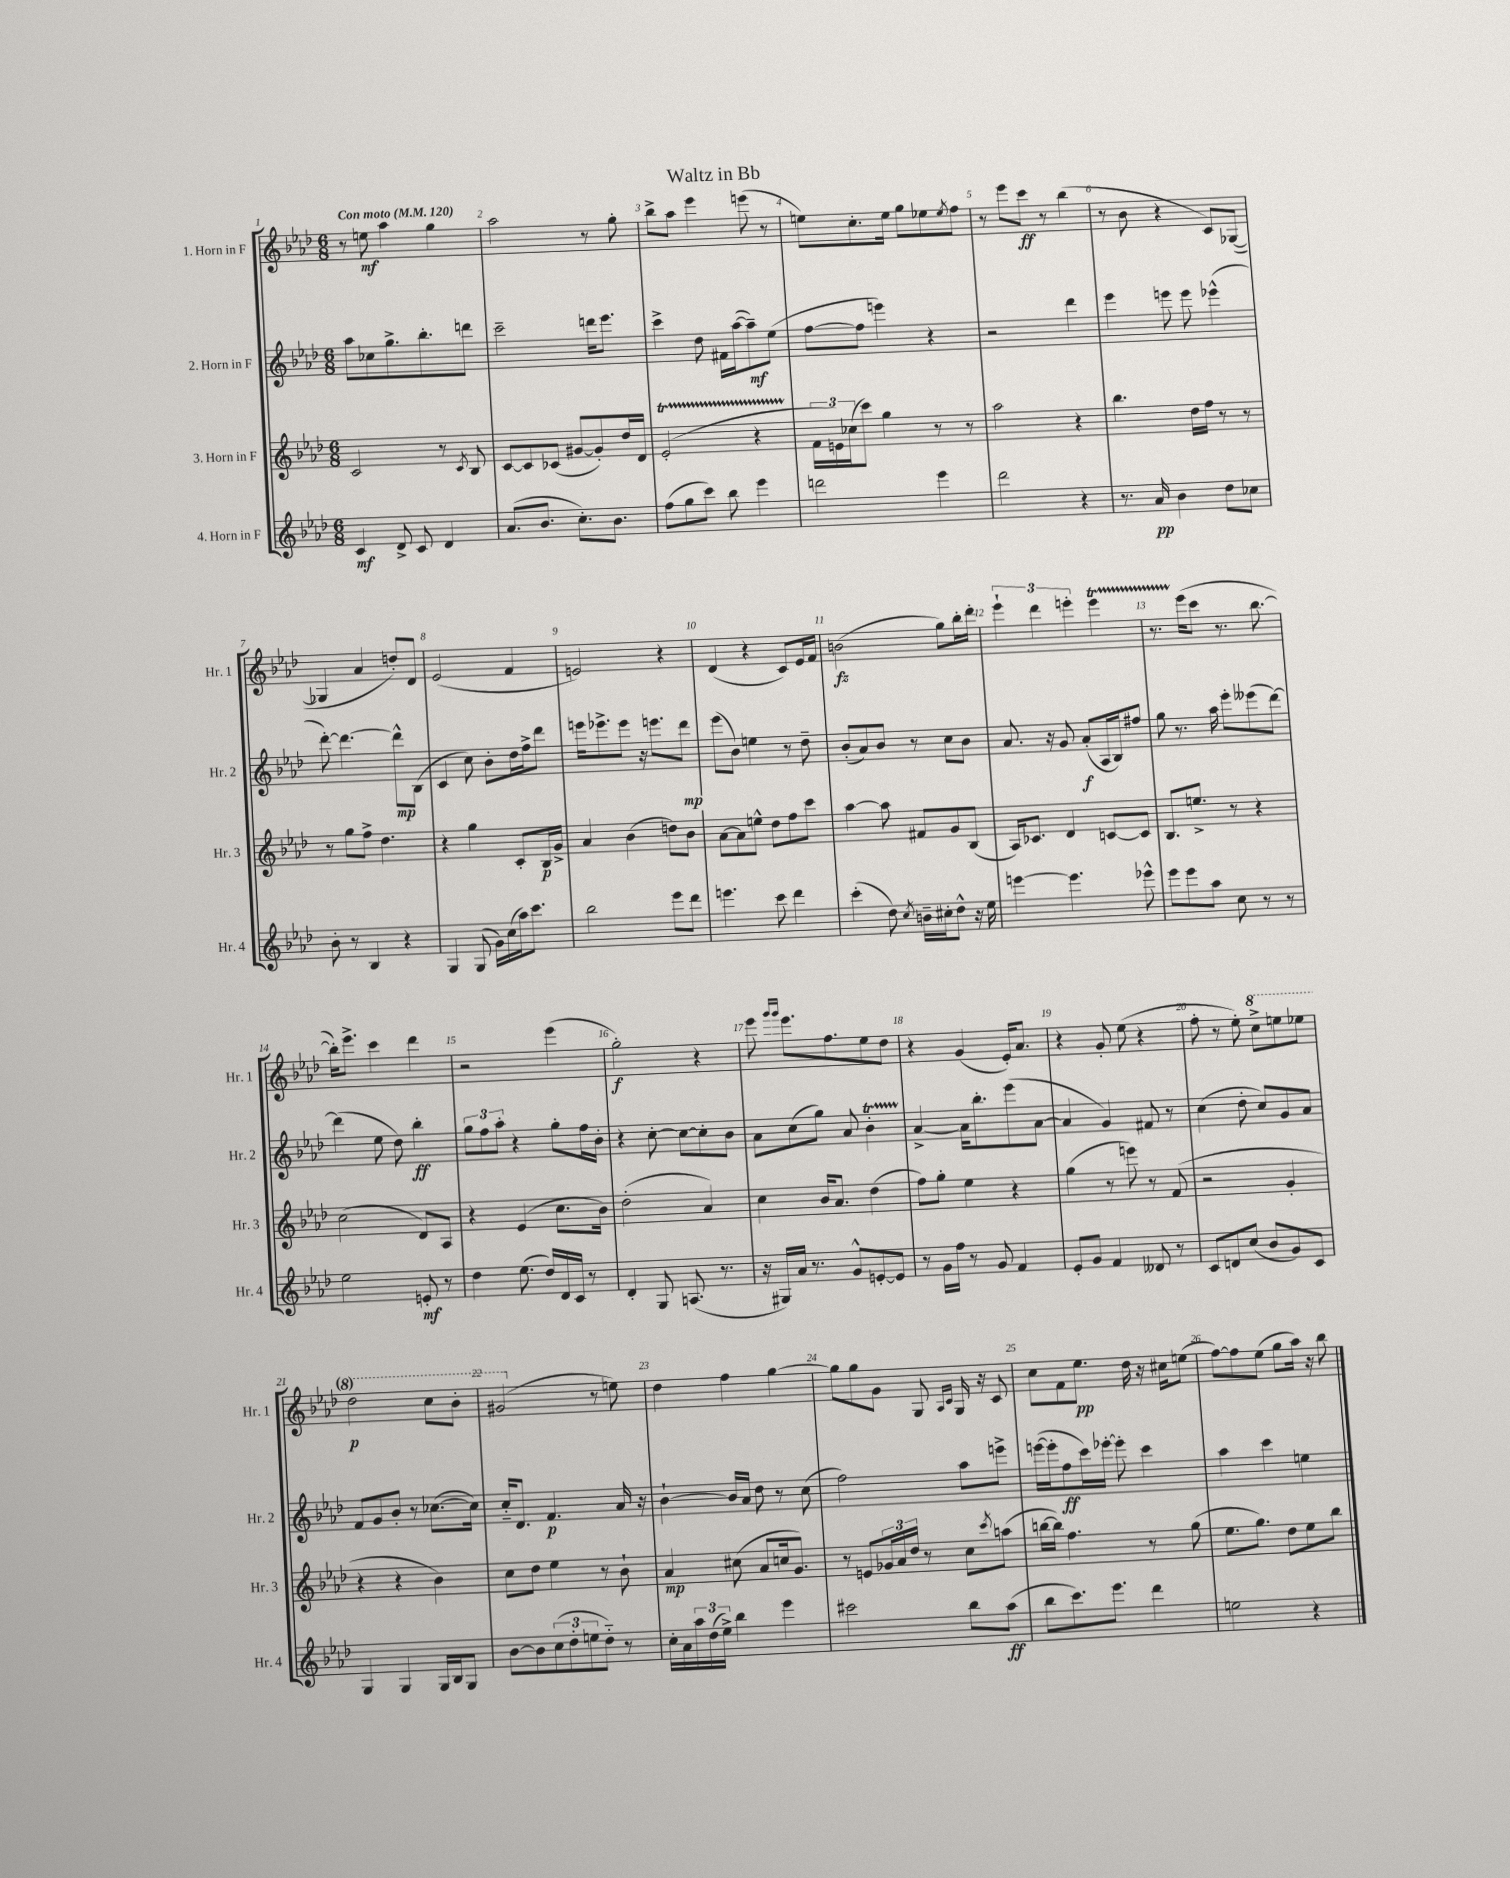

**kern	**dynam	**kern	**dynam	**kern	**dynam	**kern	**dynam
*part4	*part4	*part3	*part3	*part2	*part2	*part1	*part1
*staff4	*staff4	*staff3	*staff3	*staff2	*staff2	*staff1	*staff1
*I"4. Horn in F	*	*I"3. Horn in F	*	*I"2. Horn in F	*	*I"1. Horn in F	*
*I'Hr. 4	*	*I'Hr. 3	*	*I'Hr. 2	*	*I'Hr. 1	*
*clefG2	*	*clefG2	*	*clefG2	*	*clefG2	*
*k[b-e-a-d-]	*	*k[b-e-a-d-]	*	*k[b-e-a-d-]	*	*k[b-e-a-d-]	*
*M6/8	*	*M6/8	*	*M6/8	*	*M6/8	*
*MM120	*	*MM120	*	*MM120	*	*MM120	*
=1	=1	=1	=1	=1	=1	=1	=1
!	!	!	!	!	!	!LO:TX:a:B:t=Con moto	!
4c/	mf	2c/	.	8aa-\L	.	8r	.
.	.	.	.	8cc-X\	.	8een\	mf
8d-^/	.	.	.	8.gg^\	.	4aa-\	.
8c/	.	.	.	.	.	.	.
.	.	.	.	8.bb-'\	.	.	.
4d-/	.	8r	.	.	.	4gg\	.
.	.	8qc/	.	.	.	.	.
.	.	8B-/	.	8dddn\J	.	.	.
=2	=2	=2	=2	=2	=2	=2	=2
(8.a-/L	.	[8c/L	.	2ccc~\	.	2aa-\	.
.	.	8c/]	.	.	.	.	.
8.b-/J	.	.	.	.	.	.	.
.	.	(8c-X/J	.	.	.	.	.
8.cc'\L)	.	[8g#X/L	.	.	.	.	.
.	.	8g#'/])	.	16dddn\KL	.	8r	.
8.b-\J	.	.	.	8.eee-\J	.	.	.
.	.	16dd-/L	.	.	.	8gg'\	.
.	.	16d-/JJ	.	.	.	.	.
=3	=3	=3	=3	=3	=3	=3	=3
(8ff\L	.	(2e-T'/	.	4ccc^\	.	8bb-^\L	.
8gg\	.	.	.	.	.	8aa-\J	.
8ccc\J)	.	.	.	8dd-\	.	4eee-\	.
8bb-\	.	.	.	16f#X\LL	.	.	.
.	.	.	.	([16aa-\J	.	.	.
4eee-\	.	4r	.	8aa-~\])	mf	(8eeen\	.
.	.	.	.	(8ee-\J	.	8r	.
=4	=4	=4	=4	=4	=4	=4	=4
2dddn\	.	24f\LL	.	[8ff\L	.	8een\L)	.
.	.	24en\)	.	.	.	.	.
.	.	(24cc-X\J	.	.	.	.	.
.	.	8ccc\J)	.	8ff\J]	.	8.cc'\	.
.	.	4gg\	.	4eeen\)	.	.	.
.	.	.	.	.	.	16ee\Jk	.
.	.	.	.	.	.	8gg\L	.
4eee-\	.	8r	.	4r	.	8ee-X\	.
.	.	.	.	.	.	8qee-/	.
.	.	8r	.	.	.	8ff\J	.
=5	=5	=5	=5	=5	=5	=5	=5
2ddd-\	.	2aa-\	.	2r	.	8r	.
.	.	.	.	.	.	8eee-\L	.
.	.	.	.	.	.	8ccc\J	ff
.	.	.	.	.	.	8r	.
4r	.	4r	.	4ddd-\	.	(4bb-\	.
=6	=6	=6	=6	=6	=6	=6	=6
8.r	.	4.bb-\	.	4eee-\	.	8r	.
.	.	.	.	.	.	8b-\	.
16a-/	pp	.	.	.	.	.	.
4b-\	.	.	.	8eeen\	.	4r	.
.	.	16dd-\LL	.	8eee\	.	.	.
.	.	16ff\JJ	.	.	.	.	.
8dd-\L	.	8r	.	(4eee-X^^\	.	8c/L)	.
8cc-X\J	.	8r	.	.	.	([8G-X/J	.
!!LO:LB:g=z
=7	=7	=7	=7	=7	=7	=7	=7
8b-'\	.	8r	.	[8ddd-'\)	.	4G-X/]	.
8r	.	8gg\L	.	4.ddd-\_	.	.	.
4B-/	.	8ff^\J	.	.	.	4a-/	.
.	.	4.dd-\	.	.	.	.	.
4r	.	.	.	8ddd-^^\L]	mp	8ddn'/L)	.
.	.	.	.	(8B-\J	.	8d-/J	.
=8	=8	=8	=8	=8	=8	=8	=8
4G/	.	4r	.	4c/	.	(2e-/	.
(8G/	.	4gg\	.	8cc\)	.	.	.
16g\LL)	.	.	.	8b-'\L	.	.	.
(16cc\	.	.	.	.	.	.	.
16aa-\J)	.	8c'/L	.	16dd-\L	.	4f/	.
8.ccc\J	.	.	.	16ff^\J	.	.	.
.	.	16B-/L	p	8ddd-\J	.	.	.
.	.	16g^/JJ	.	.	.	.	.
=9	=9	=9	=9	=9	=9	=9	=9
2bb-\	.	4a-/	.	16eeen\KL	.	2en/)	.
.	.	.	.	8.eee-X^\	.	.	.
.	.	(4b-\	.	8eee-\J	.	.	.
.	.	.	.	16r	.	.	.
.	.	.	.	8.eeen\L	.	.	.
8eee-\L	.	8ddn\L)	.	.	.	4r	.
8ddd-\J	.	8b-\J	.	8ddd-\J	mp	.	.
=10	=10	=10	=10	=10	=10	=10	=10
4.eeen\	.	[8a-\L	.	(8eee-\L	.	(4d-/	.
.	.	8a-\]	.	8b-\J)	.	.	.
.	.	8een^^\J	.	4een\	.	4r	.
8ccc\	.	8dd-\L	.	.	.	.	.
4ddd-\	.	8ff\	.	8r	.	8c/L)	.
.	.	8ccc\J	.	8dd-~\	.	16e-/L	.
.	.	.	.	.	.	16f/JJ	.
=11	=11	=11	=11	=11	=11	=11	=11
(4ccc'\	.	[4aa-\	.	(8b-'/L	.	(2bn\	fz
.	.	.	.	8a-/)	.	.	.
8dd-\)	.	8aa-\]	.	8b-/J	.	.	.
8qcc/	.	.	.	.	.	.	.
16bn~\LL	.	8f#X/L	.	8r	.	.	.
16cc#X'\J	.	.	.	.	.	.	.
8dd-^^\J	.	8g/	.	8cc\L	.	8gg\L)	.
16r	.	(8B-/J	.	8b-\J	.	16bb-'\L	.
16ee-\	.	.	.	.	.	16ddd-'\JJ	.
=12	=12	=12	=12	=12	=12	=12	=12
[4eeen\	.	16A-/KL)	.	8.a-/	.	6eee-`\	.
.	.	8.c-X/J	.	.	.	.	.
.	.	.	.	.	.	6ddd-\	.
.	.	.	.	16r	.	.	.
4.eee\]	.	4d-/	.	8g/	.	.	.
.	.	.	.	.	.	6eeen'\	.
.	.	.	.	(8a-'/L	f	.	.
.	.	[8cn/L	.	16A-/L	.	4eeet\	.
.	.	.	.	16B-/J)	.	.	.
8eee-X^^\	.	8c/J]	.	8ff#X/J	.	.	.
=13	=13	=13	=13	=13	=13	=13	=13
8eee-\L	.	8.B-/L	.	8gg\	.	8.r	.
8eee-\	.	.	.	8.r	.	.	.
.	.	8.een^/J	.	.	.	(16eee-\KL	.
8aa-\J	.	.	.	.	.	8ccc\J	.
.	.	.	.	16aa-\	.	.	.
8cc\	.	8r	.	8eee-'\L	.	8.r	.
8r	.	4r	.	(8eee--X\	.	.	.
.	.	.	.	.	.	[8.bb-\	.
8r	.	.	.	[8ddd-\J)	.	.	.
!!LO:LB:g=z
=14	=14	=14	=14	=14	=14	=14	=14
2ee-\	.	(2cc\	.	(4ddd-\]	.	16bb-'\KL])	.
.	.	.	.	.	.	8.eee-^\J	.
.	.	.	.	8ee-\	.	4ccc\	.
.	.	.	.	8dd-\)	.	.	.
8en'/	mf	8d-/L)	.	4bb-'\	ff	4ddd-\	.
8r	.	8A-/J	.	.	.	.	.
=15	=15	=15	=15	=15	=15	=15	=15
4dd-\	.	4r	.	12gg\L	.	2r	.
.	.	.	.	12ff\	.	.	.
.	.	.	.	12aa-'\J	.	.	.
(8.ee-\	.	(4e-/	.	4r	.	.	.
16dd-/LL)	.	.	.	.	.	.	.
16d-/	.	8.cc\L	.	8gg'\L	.	(4eee-\	.
16c/JJ	.	.	.	.	.	.	.
8r	.	.	.	16ff\L	.	.	.
.	.	16b-\Jk)	.	16b-'\JJ	.	.	.
=16	=16	=16	=16	=16	=16	=16	=16
4d-'/	.	(2dd-'\	.	4r	.	2gg'\)	f
8G/	.	.	.	[8cc'\	.	.	.
(8.An/	.	.	.	8cc\L_	.	.	.
.	.	4a-/)	.	8cc'\]	.	4r	.
8.r	.	.	.	.	.	.	.
.	.	.	.	8b-\J	.	.	.
=17	=17	=17	=17	=17	=17	=17	=17
16r	.	4cc\	.	8a-\L	.	8eee-\	.
16G#X/LL)	.	.	.	.	.	.	.
.	.	.	.	.	.	16qqggg/LL	.
.	.	.	.	.	.	16qqggg/JJ	.
16a-/JJ	.	.	.	(8cc\	.	8.eee-\L	.
8.r	.	.	.	.	.	.	.
.	.	16b-/KL	.	8gg\J)	.	.	.
.	.	8.a-/J	.	.	.	8.ff\	.
8g^^/L	.	.	.	8a-/	.	.	.
[8en'/	.	(4dd-\	.	4b-T'\	.	8ee-\	.
8e/J]	.	.	.	.	.	8dd-\J	.
=18	=18	=18	=18	=18	=18	=18	=18
8r	.	8ff\L)	.	[4a-^/	.	4r	.
16g\LL	.	8gg'\J	.	.	.	.	.
16ff\JJ	.	.	.	.	.	.	.
8r	.	4ee-\	.	16a-\KL]	.	(4g/	.
.	.	.	.	8.bb-'\	.	.	.
8g/	.	.	.	.	.	.	.
4f/	.	4r	.	(8eee-\	.	16e-'/KL)	.
.	.	.	.	.	.	8.a-/J	.
.	.	.	.	[8a-\J	.	.	.
=19	=19	=19	=19	=19	=19	=19	=19
8e-'/L	.	(4gg\	.	4a-/]	.	4r	.
8g/J	.	.	.	.	.	.	.
4f/	.	8r	.	4g/)	.	8g'/	.
.	.	8eeen\)	.	.	.	(8ee-\	.
8d--X/	.	8r	.	8f#X/	.	4r	.
8r	.	(8f/	.	8r	.	.	.
=20	=20	=20	=20	=20	=20	=20	=20
8c/L	.	2r	.	(4cc\	.	8ff'\	.
8dn/	.	.	.	.	.	8r	.
(8cc/J	.	.	.	8dd-'\	.	8ee-'\)	.
*	*	*	*	*	*	*8va	*
8b-/L	.	.	.	8cc/L)	.	8ccc^\L	.
8g/)	.	4g'/	.	8g/	.	8eeen\	.
8c/J	.	.	.	8a-/J	.	8eee-X\J	.
!!LO:LB:g=z
=21	=21	=21	=21	=21	=21	=21	=21
4G/	.	4r	.	8f/L	.	2ddd-\	p
.	.	.	.	8g/	.	.	.
4G/	.	4r	.	8b-'/J	.	.	.
.	.	.	.	8r	.	.	.
16G/LL	.	4b-\)	.	([8.cc-X\L	.	8ccc\L	.
16B-/J	.	.	.	.	.	.	.
8G/J	.	.	.	.	.	8bb-'\J	.
.	.	.	.	16cc-\Jk])	.	.	.
=22	=22	=22	=22	=22	=22	=22	=22
[8b-\L	.	8cc\L	.	16cc/KL	.	(2gg#X/	.
.	.	.	.	8.d-/J	.	.	.
8b-\]	.	8dd-\J	.	.	.	.	.
(12cc\	.	4ee-\	.	4.f/	p	.	.
12dd-'\	.	.	.	.	.	.	.
12een\	.	.	.	.	.	.	.
*	*	*	*	*	*	*X8va	*
8dd-\J)	.	8r	.	.	.	8r	.
8r	.	8b-`\	.	16a-/	.	8een\)	.
.	.	.	.	16r	.	.	.
=23	=23	=23	=23	=23	=23	=23	=23
16cc'\LL	.	4a-/	mp	[4b-`\	.	4dd-\	.
16a-\	.	.	.	.	.	.	.
24aa-\	.	.	.	.	.	.	.
(24dd-\	.	.	.	.	.	.	.
24ee-^\JJ)	.	.	.	.	.	.	.
4bb-\	.	(8cc#X\	.	16b-/LL]	.	4ff\	.
.	.	.	.	16a-/JJ	.	.	.
.	.	8a-/L	.	8dd-\	.	.	.
4eee-\	.	16ccn/k	.	8r	.	[4gg\	.
.	.	8.g/J)	.	.	.	.	.
.	.	.	.	(8cc\	.	.	.
=24	=24	=24	=24	=24	=24	=24	=24
2ccc#X\	.	8r	.	2ff\)	.	8gg\L]	.
.	.	8en/L	.	.	.	8gg\	.
.	.	24g-X/L	.	.	.	8g\J	.
.	.	24a-/	.	.	.	.	.
.	.	24dd-/JJ	.	.	.	.	.
.	.	8r	.	.	.	8G/	.
.	.	.	.	.	.	16qqA-/LL	.
.	.	.	.	.	.	16qqc/JJ	.
8bb-\L	.	8cc\L	.	8aa-\L	.	16G/	.
.	.	.	.	.	.	16r	.
.	.	8qccc/	.	.	.	.	.
(8aa-\J	ff	(8aan\J	.	8eeen^\J	.	8c/	.
=25	=25	=25	=25	=25	=25	=25	=25
8bb-\L	.	[16bbn\LL	.	([16eeen\LL	.	8cc\L	.
.	.	16bb\JJ])	.	16eee'\J]	.	.	.
8.ccc\)	.	4.ff\	.	8ff\	ff	8f\	.
.	.	.	.	16ccc\L)	.	8.ee-\J	pp
8.eee-\J	.	.	.	[16eee-X'\JJ	.	.	.
.	.	.	.	8eee-'\]	.	.	.
.	.	.	.	.	.	16dd-\	.
4ddd-\	.	8r	.	4ccc\	.	16r	.
.	.	.	.	.	.	16cc#X\KL	.
.	.	(8gg\	.	.	.	(8een\J	.
=26	=26	=26	=26	=26	=26	=26	=26
2een\	.	8.ee-\L	.	4aa-\	.	[8ff\L)	.
.	.	.	.	.	.	8ff\]	.
.	.	8.gg\J)	.	.	.	.	.
.	.	.	.	4ccc\	.	(8ee-\J	.
.	.	8dd-\L	.	.	.	8gg\L	.
4r	.	8ee-\	.	4een\	.	16aa-\Jk)	.
.	.	.	.	.	.	16r	.
.	.	8bb-\J	.	.	.	8bb-\	.
==	==	==	==	==	==	==	==
*-	*-	*-	*-	*-	*-	*-	*-
